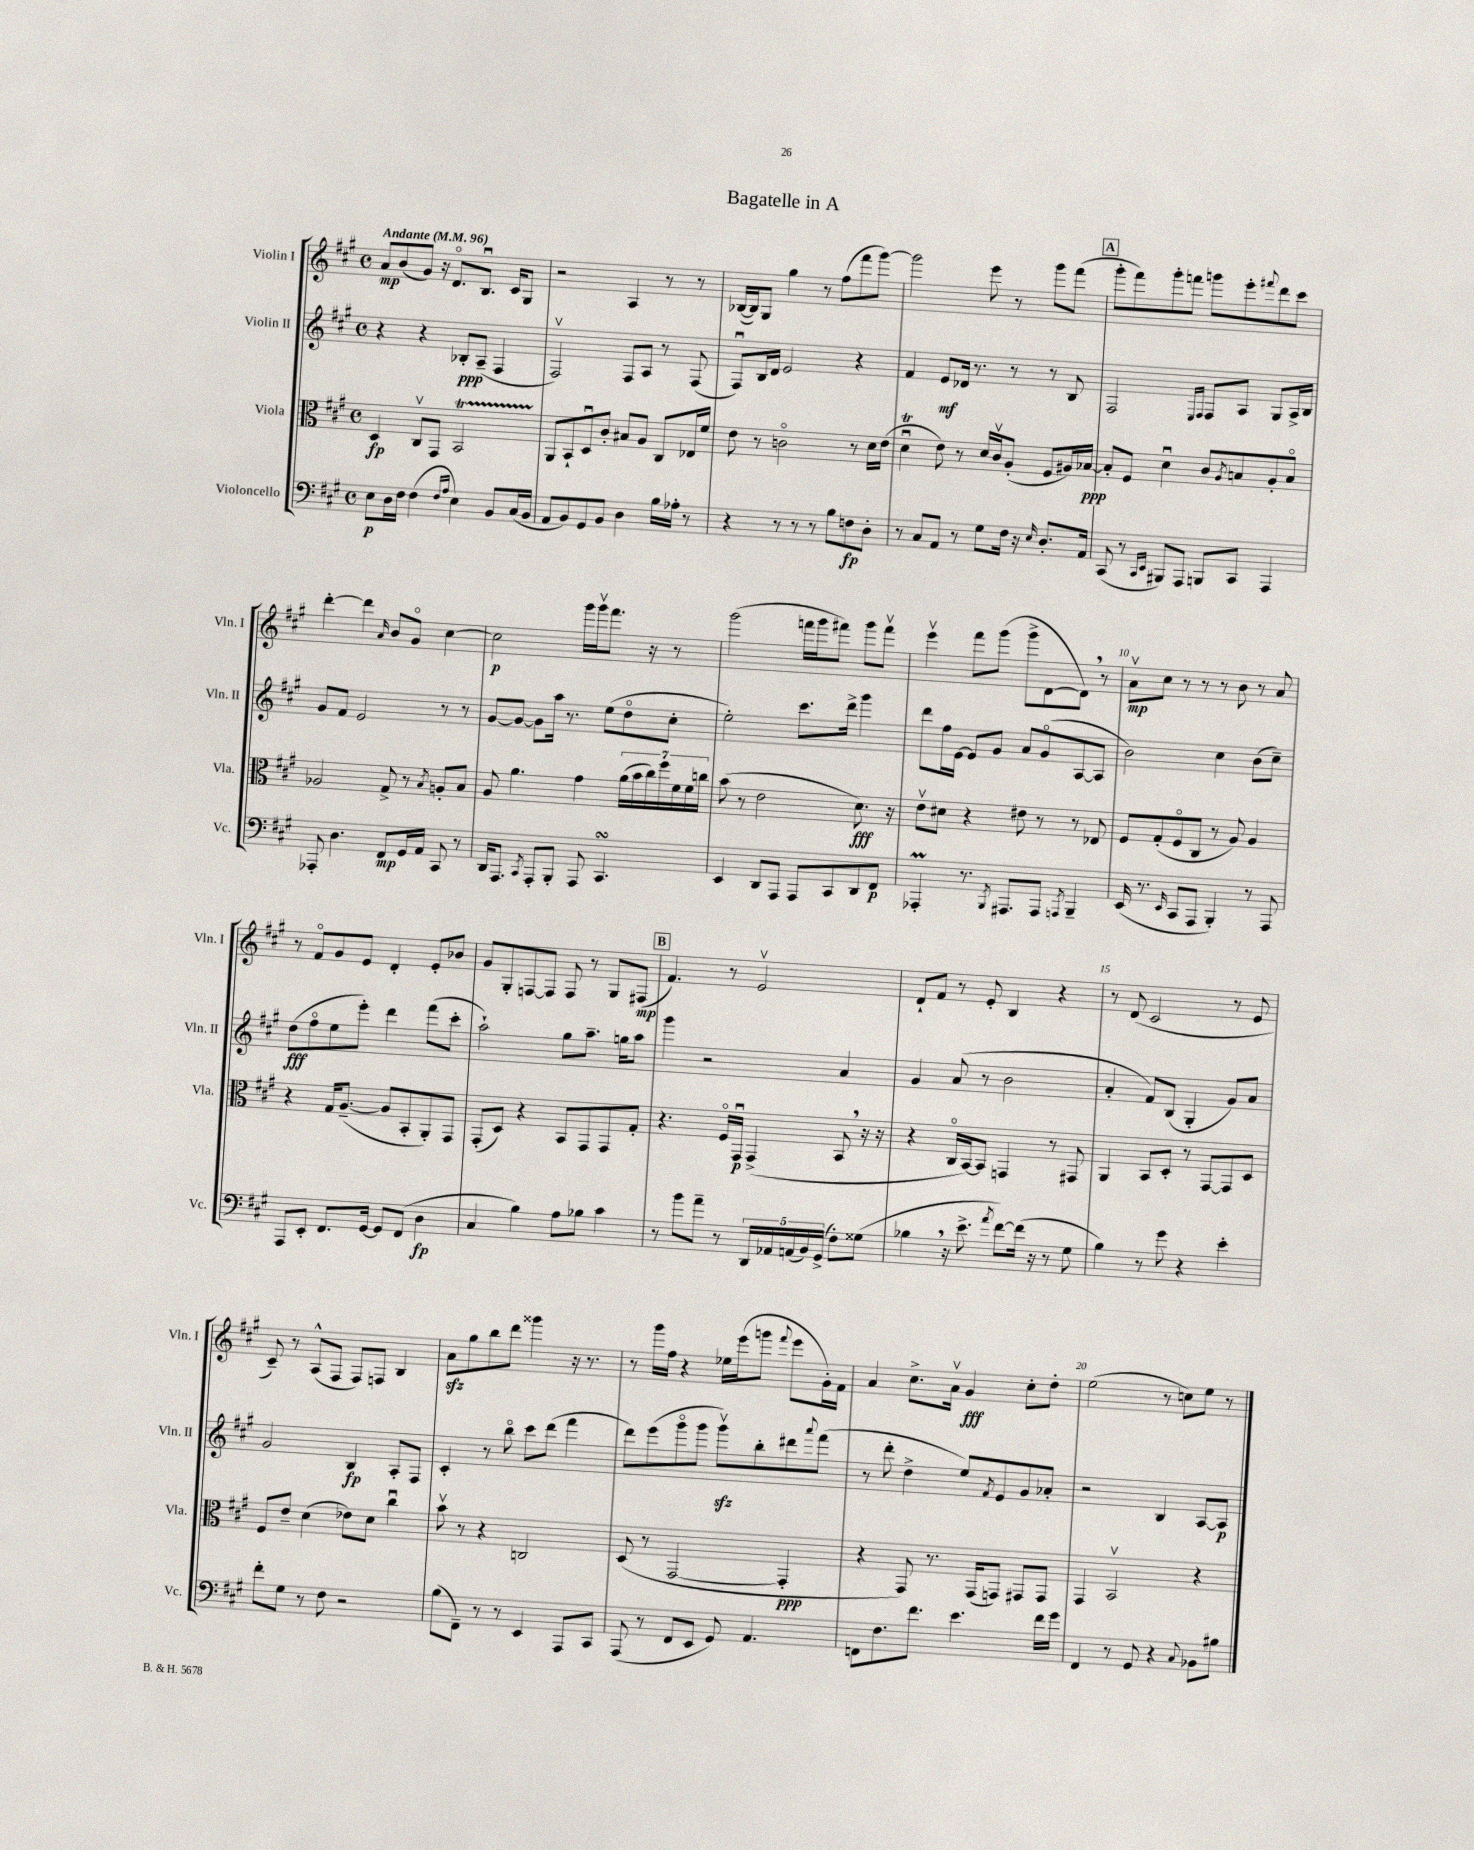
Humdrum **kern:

**kern	**kern	**kern	**kern
*staff4	*staff3	*staff2	*staff1
*clefF4	*clefC3	*clefG2	*clefG2
*k[f#c#g#]	*k[f#c#g#]	*k[f#c#g#]	*k[f#c#g#]
*M4/4	*M4/4	*M4/4	*M4/4
*met(c)	*met(c)	*met(c)	*met(c)
*MM96	*MM96	*MM96	*MM96
8E\L	4D/	4r	8a/L
16D\L	.	.	(8b/
16F#\JJ	.	.	.
(4F#\	8C#v/L	4r	8g#/J)
.	8GG#/J	.	16r
.	.	.	8.do/L
16qqF#/LL	.	.	.
16qqA/JJ	.	.	.
4E\)	2BB/	8B-'/L	.
.	.	(8A~/J	8.Bu/J
8BB/L	.	4F#/	.
.	.	.	16c#/LK
(16C#/L	.	.	8G#/J
16BB/JJ	.	.	.
=	=	=	=
8AA/L	8AA/L	2F#v/)	2r
8BB/)	8BB`/	.	.
8GG#/	8Du/	.	.
8BB/J	8c#'/J	.	.
4D\	8B#/L	8F#/L	4A/
.	8A/J	8A/J	.
16B\LL	8C#/L	8r	8r
16A-'\JJ	.	.	.
8r	16E-/L	(8F#/	8r
.	16f#/JJ	.	.
=	=	=	=
4r	8e\	8F#u/L)	([16B-/LL
.	.	.	16B-/]J)
.	8r	16B/L	8G#/J
.	.	16d/JJ	.
8r	2co\	2e/	4gg#\
8r	.	.	.
8r	.	.	8r
8B\L	.	.	(8ff#\L
8F\	8r	4r	8fff#\
8D'\J	16d\LL	.	[8ggg#\J)
.	(16e\JJ	.	.
=	=	=	=
8r	4du\	4f#/	2ggg#\]
8C#/L	.	.	.
8AA/J	8e\)	8e/L	.
8r	8r	16d-/Jk	.
.	.	8.r	.
8G#\L	16d/LL	.	8eee\
.	16c#v/J	.	.
16F#\Jk	(8A'/J	8r	8r
16r	.	.	.
16qqE/	.	.	.
8.D'/L	8F#/L	8r	8ggg#\L
.	16A#/L)	8B/	(8fff#\J
16AA/Jk	[16B-/JJ	.	.
=	=	=	=
(8CC#/	8B-'/]L	2F#/	8ggg#'\L
8r	8F#/J	.	8fff#\)
16qqCC#/LL	.	.	.
16qqEE/JJ	.	.	.
8BBB#/L)	4du\	.	8ggg#'\
8AAA/J	.	.	8fff\J
.	.	16qqE/LL	.
.	.	16qqF#/JJ	.
8BBB/L	8c#/L	8F#/L	8ggg\L
.	8qA/	.	.
8CC#/J	8B/	8A/J	8eee'\
.	.	.	8qqfff#/
4AAA/	8A'/	8G#/L	8ddd\
.	8Bo/J	16A^/L	8ccc#\J
.	.	16B/JJ	.
=	=	=	=
8AAA-'/	2A-/	8g#/L	[4ddd'\
4.D\	.	8f#/J	.
.	.	2e/	4ddd\]
.	.	.	16qqa/
8FF#/L	8G#^/	.	8b/L
16GG#/L	8r	.	8g#o/J
16AA/JJ	.	.	.
.	8qB/	.	.
8CC#/	8A'/L	8r	[4cc#\
8r	8B/J	8r	.
=	=	=	=
16DD/LK	8A/	[8g#/L	2cc#\]
8.AAA/J	.	.	.
.	4.a\	8g#/_J	.
8qCC#/	.	.	.
8AAA'/L	.	8g#\]L	.
8BBB'/J	.	16aa\Jk	.
.	.	8.r	.
8AAA/	4g#\	.	16ggg#\LL
.	.	.	16ggg#v\J
4.CC#/	.	(8ee\L	8.fff#\J
.	(28a\LL	8ddo\	.
.	28b\	.	.
.	.	.	16r
.	28cc#\)	.	.
.	28ff#\	.	.
.	.	8cc#'\J	8r
.	28f#\	.	.
.	28f#\	.	.
.	28cc\JJ	.	.
=	=	=	=
4EE/	(8b\	2ee'\)	(2ggg#\
.	8r	.	.
8DD/L	2e\	.	.
8AAA/J	.	.	.
8AAA/L	.	8.ccc#\L	16fff\LL
.	.	.	16ggg#\J
8CC#/	.	.	8fff#\J)
.	.	16ddd^\Jk	.
8DD/	8.d\)	4ggg#\	8ggg#\L
8FF#/J	.	.	8fff#v\J
.	16r	.	.
=	=	=	=
4AAA-'/	8ev\L	8ddd\L	4eeev\
.	8d#\J	16ff#\L	.
.	.	[16e\JJ	.
8.r	4r	8e/]L	8fff#\L
.	.	8g#/J	(8ggg#\J
8qBBB/	.	.	.
8.AAA#/L	.	.	.
.	8e#\	8a/L	8ggg#^\L
8AAA#/J	8r	(8g#o/	[8d\
8qAAA/	.	.	.
4BBB~/	8r	[8A/	8d\]J)
.	8E-/	8A/]J	8r
=	=	=	=
(16EE/	8F#/L	2b\)	8av\L
8.r	.	.	.
.	(8G#'/	.	8cc#\J
16qqEE/	.	.	.
8CC#/L	8F#o/	.	8r
8AAA/J	8C#/J	.	8r
4BBB'/)	8r	4cc#\	8r
.	8A/)	.	8b\
8r	4A/	(8b\L	8r
8AAA/	.	8cc#~\J)	8a/
=	=	=	=
8AAA/L	4r	(8dd\L	8r
8EE'/J	.	8ff#o\	8f#o/L
8.FF#/L	16G#/LK	8ee\	8g#/
.	([8.A~/J	.	.
.	.	8eee'\J)	8e/J
[16GG#/Jk	.	.	.
8GG#/]L	8A/]L	4ddd\	4d'/
(8FF#/J	8BB'/	.	.
4D\	8AA'/)	(8fff#\L	8e'/L
.	8GG#/J	8ccc#'\J	8b-/J
=	=	=	=
4C#/	(8GG#'/L	2aa`\)	8g#/L
.	8D/J)	.	8G#'/
4B\)	4r	.	[8F/
.	.	.	8F/]J
8A\L	8BB/L	8gg#\L	8F/
8B-\J	8GG#/	8.aa~\J	8r
4c#\	8GG#/	.	8G#/L
.	.	16gg\LK	.
.	8G#'/J	8aa\J	(8F#/J
=	=	=	=
8r	4.r	4ggg#\	4.f#/)
8b\L	.	.	.
8a~\J	.	2r	.
8r	16F#o/LL	.	8r
.	16GG#u/JJ	.	.
20DD/LL	(4GG#^/	.	2ev/
20AA-/	.	.	.
(20AA/	.	.	.
20BB/)	.	.	.
(20GG#^/JJ	.	.	.
8F#'\L)	8BB/	4a/	.
(8G##\J	16r	.	.
.	16r	.	.
=	=	=	=
4B-\	4r	4g#/	8d`/L
.	.	.	8f#/J
16r	16C#o/LL	(8a/	8r
8.e^\	[16BB/J)	.	.
.	8BB/]J	8r	8e'/
8qa/	.	.	.
[8f#\L)	4GG/	2b\	4B/
(16f#\]Jk	.	.	.
16r	.	.	.
8r	8r	.	4r
8G#\	8GG#/	.	.
=	=	=	=
4B\)	4AA/	4a'/	8r
.	.	.	(8d/
8r	8BB/L	8f#/L)	2c#/
8g#\	8D'/J	(8B/J	.
4r	8r	4G#'/	.
.	[8GG#/L	.	.
4e'\	8GG#/]	8g#/L)	8r
.	8D/J	8a/J	8e/
=	=	=	=
8f#'\L	8F#/L	2g#/	8c#~/)
8G#\J	8e~/J	.	8r
8r	(4d\	.	(8A^^/L
8F#\	.	.	8F#/J
2r	8e-\L)	4B/	8F#/L)
.	8d\J	.	8F/J
.	4cc#u\	8A'/L	4B/
.	.	8F#/J	.
=	=	=	=
(8B\L	8bv\	4c#'/	8a\L
8FF#~\J)	8r	.	8gg#\
8r	4r	8r	8bb\
8r	.	8bbo\	8ddd\J
4EE/	2C/	8ccc#\L	4ggg##\
.	.	(8ddd\J	.
8AAA/L	.	4fff#\	16r
.	.	.	8.r
8CC#/J	.	.	.
=	=	=	=
(8AAA/	(8D/	8ddd\L)	8r
8r	8r	(8eee\	16ggg#\LL
.	.	.	16ff#\JJ
8FF#/L	[2GG#/	8ggg#o\	4r
8EE/J	.	8ggg#\J	.
8GG#/)	.	8ggg#v\L)	16ee-\LL
.	.	.	(16eee\J
4.AA/	.	8bb'\	8ggg\J
.	.	.	8qqfff#/
.	4GG#'/]	8ddd#\	8eee\L
.	.	8qqaaa/	.
.	.	(8fff#\J	16g#'\L)
.	.	.	16f#\JJ
=	=	=	=
8FF\L	4r	8r	4a/
8.F#\	.	8ddd'\	.
.	8GG#/)	4dd^\	8.cc#^\L
8.f#\J	.	.	.
.	8.r	.	.
.	.	.	16av\Jk
4.e\	.	8ee/L)	4g#/
.	(16GG#/LK	.	.
.	.	8qf#/	.
.	8GG/J)	8e/	.
.	8GG#/L	8g#/	8cc#'\L
16f#\LL	8GG#/J	8a-'/J	8dd'\J
16g#\JJ	.	.	.
=	=	=	=
4FF#/	4GG#/	2r	(2ee\
8r	2BBv/	.	.
8GG#/	.	.	.
4r	.	4B/	8r
.	.	.	8cc\L)
8qqC#/	.	.	.
8BB-\L	4r	[8A/L	8ee\J
8B#\J	.	8A/]J	8r
==	==	==	==
*-	*-	*-	*-
